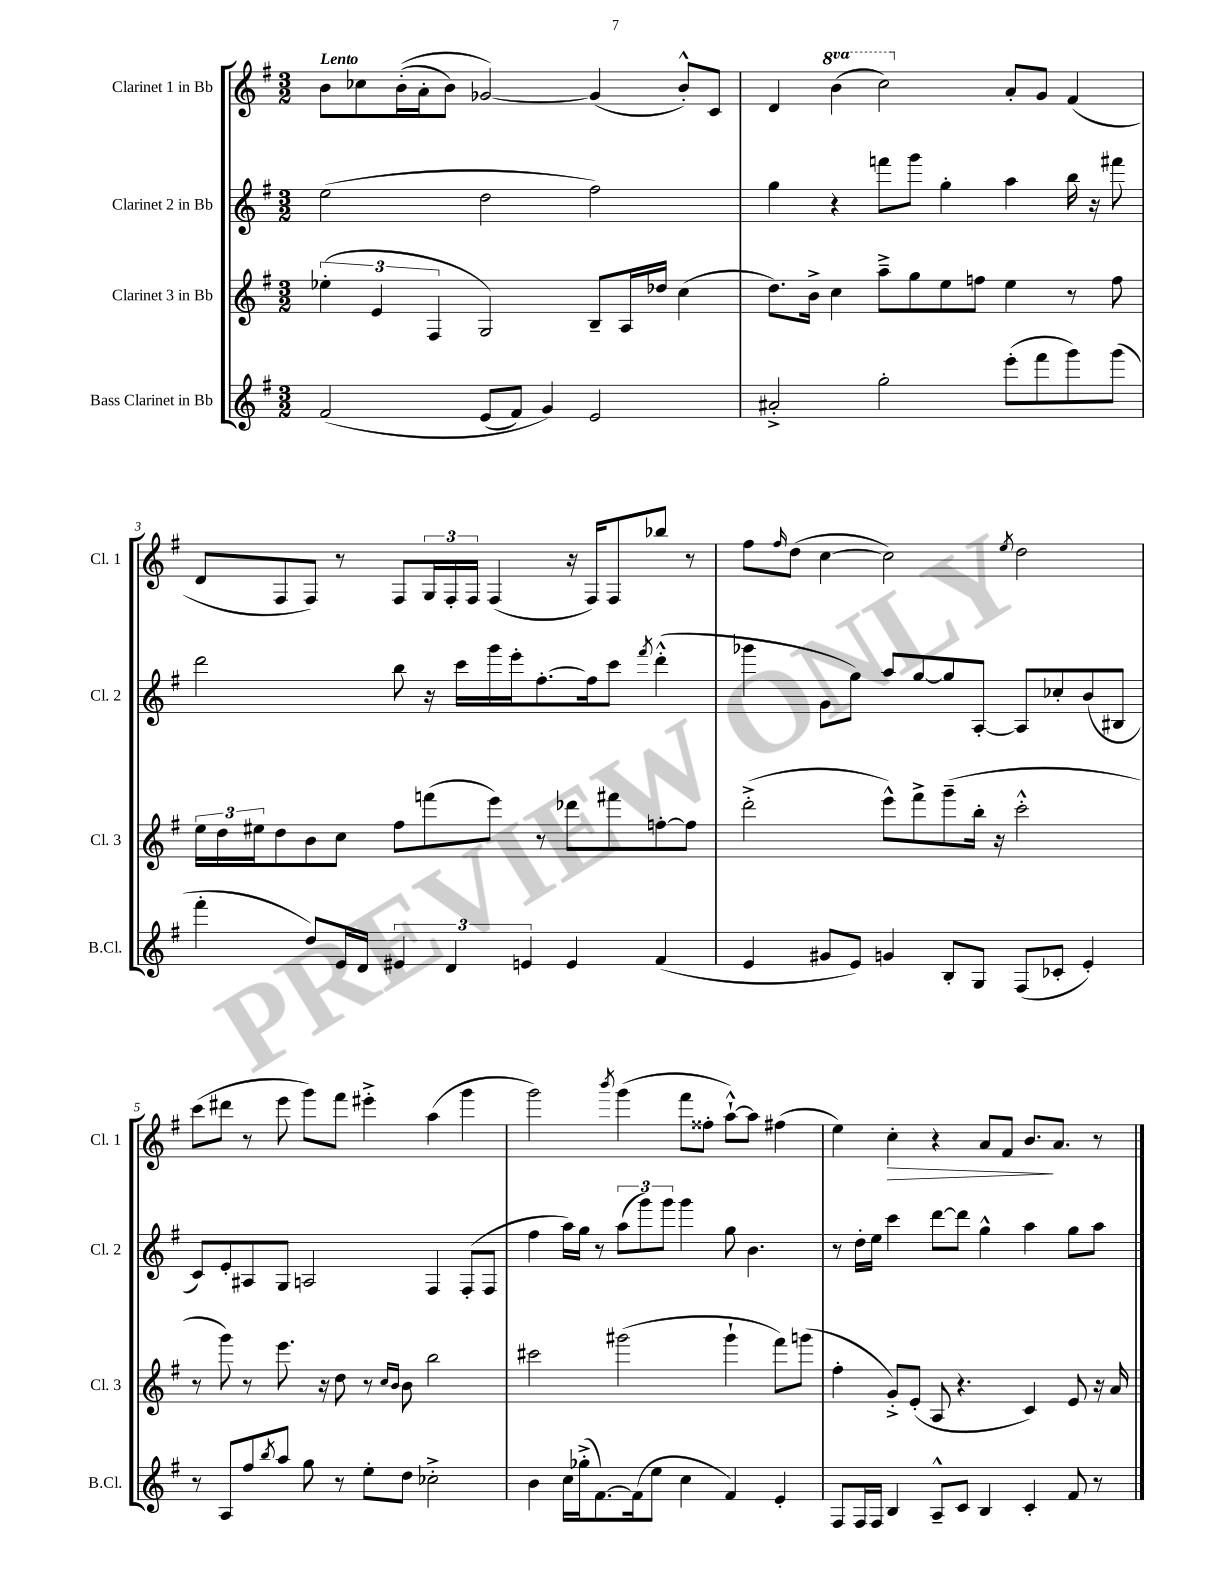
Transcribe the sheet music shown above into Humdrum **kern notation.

**kern	**kern	**kern	**kern	**dynam
*part4	*part3	*part2	*part1	*part1
*staff4	*staff3	*staff2	*staff1	*staff1
*I"Bass Clarinet in Bb	*I"Clarinet 3 in Bb	*I"Clarinet 2 in Bb	*I"Clarinet 1 in Bb	*
*I'B.Cl.	*I'Cl. 3	*I'Cl. 2	*I'Cl. 1	*
*clefG2	*clefG2	*clefG2	*clefG2	*
*k[f#]	*k[f#]	*k[f#]	*k[f#]	*
*M3/2	*M3/2	*M3/2	*M3/2	*
=1	=1	=1	=1	=1
!	!	!	!LO:TX:a:B:t=Lento	!
(2f#/	(6ee-X'\	(2ee\	8b\L	.
.	.	.	8cc-X\	.
.	6e/	.	.	.
.	.	.	((16b'\L	.
.	.	.	16a'\J	.
.	6F#/	.	.	.
.	.	.	8b\J)	.
(8e/L	2G/)	2dd\	[2g-X/)	.
8f#/J)	.	.	.	.
4g/)	.	.	.	.
2e/	8B~/L	2ff#\)	(4g-/]	.
.	16A/L	.	.	.
.	16dd-X/JJ	.	.	.
.	(4cc\	.	8b'^^/L)	.
.	.	.	8c/J	.
=2	=2	=2	=2	=2
2a#X'^/	8.dd\L)	4gg\	4d/	.
.	16b^\Jk	.	.	.
*	*	*	*8va	*
.	4cc\	4r	(4bb\	.
2gg'\	8aa~^\L	8fffn\L	2ccc\)	.
.	8gg\	8ggg\J	.	.
.	8ee\	4gg'\	.	.
.	8ffn\J	.	.	.
*	*	*	*X8va	*
(8eee'\L	4ee\	4aa\	8a'/L	.
8fff#\	.	.	8g/J	.
8ggg\)	8r	16bb\	(4f#/	.
.	.	16r	.	.
(8ggg\J	8ff\	8fff#X\	.	.
!!LO:LB:g=z
=3	=3	=3	=3	=3
4fff#'\	24ee\LL	2ddd\	8d/L	.
.	24dd\	.	.	.
.	24ee#X\J	.	.	.
.	8dd\	.	8F#/	.
8dd/L)	8b\	.	8F#/J)	.
16e/L	8cc\J	.	8r	.
16d/JJ	.	.	.	.
6e#X/	8ff#\L	8bb\	8F#/L	.
.	(8fffn\	16r	24G/L	.
6d/	.	.	24F#'/	.
.	.	16ccc\LL	.	.
.	.	.	24F#/JJ	.
.	8eee\J)	16ggg\	(4F#/	.
.	.	16eee'\J	.	.
6en/	.	.	.	.
.	8r	[8.ff#'\	.	.
4e/	8ddd-X\L	.	16r	.
.	.	16ff#\k]	16F#/KL)	.
.	8fff#X\	8ccc\J	8F#/	.
.	.	8qfff#/	.	.
(4f#/	[8ffn'\	(4ddd'^^\	8bb-X/J	.
.	8ff\J]	.	8r	.
=4	=4	=4	=4	=4
4e/	(2ddd'^\	4ggg-X\	8ff#\L	.
.	.	.	16qqff#/	.
.	.	.	(8dd\J	.
8g#X/L	.	8g\L	[4cc\	.
8e/J)	.	8gg\J)	.	.
4gn/	8eee^^\L)	8aa/L	2cc\])	.
.	8fff#^\	[8gg/	.	.
8B'/L	(8ggg~\	8gg/]	.	.
8G/J	16bb'\Jk	[8A'/J	.	.
.	16r	.	.	.
.	.	.	8qee/	.
(8F#/L	2ccc'^^\	8A/L]	2dd\	.
8c-X'/J	.	8cc-X'/	.	.
4e'/)	.	(8b/	.	.
.	.	8B#X/J	.	.
!!LO:LB:g=z
=5	=5	=5	=5	=5
8r	8r	8c/L)	(8ccc\L	.
8A/L	8ggg\)	8e'/	8ddd#X\J	.
8ff#/	8r	8A#X/	8r	.
8qbb/	.	.	.	.
8aa/J	8.eee\	8G/J	8eee\	.
8gg\	.	2An/	8ggg\L)	.
.	16r	.	.	.
8r	8dd\	.	8fff#\J	.
8ee'\L	8r	.	4eee#X'^\	.
.	16qqcc/LL	.	.	.
.	16qqb/JJ	.	.	.
8dd\J	8b\	.	.	.
2cc-X'^\	2bb\	4F#/	(4aa\	.
.	.	(8F#'/L	4ggg\	.
.	.	8F#/J	.	.
=6	=6	=6	=6	=6
4b\	2ccc#X\	4ff#\	2ggg\)	.
16cc\LL	.	16aa\LL)	.	.
(16gg-X'^\J	.	16gg\JJ	.	.
[8.f#\)	.	8r	.	.
.	.	.	8qbbb/	.
.	(2ggg#X\	(12aa\L	(4ggg\	.
(16f#\k]	.	.	.	.
.	.	12ggg\)	.	.
8ee\J	.	.	.	.
.	.	12ggg\J	.	.
4cc\	.	4ggg\	8fff#\L	.
.	.	.	8ff##X'\J	.
4f#/)	4ggg#`\	8gg\	[8aa`^^\L)	.
.	.	4.b\	8aa\J]	.
4e'/	8fff#\L)	.	(4ff#X\	.
.	(8gggn\J	.	.	.
=7	=7	=7	=7	=7
8F#/L	4ff#'\	8r	4ee\)	.
16F#/L	.	16dd'\LL	.	.
16F#/JJ	.	16ee\JJ	.	.
!	!	!	!	!LO:HP:b
4B/	8g'^/L)	4ccc\	4cc'\	>
.	(8e'/J	.	.	.
8A~^^/L	8A/	[8ddd\L	4r	.
8c/J	4.r	8ddd\J]	.	.
4B/	.	4gg^^\	8a/L	.
.	.	.	8f#/J	.
4c'/	4c/)	4aa\	8.b/L	.
.	.	.	8.a/J	]
8f#/	8e/	8gg\L	.	.
8r	16r	8aa\J	8r	.
.	16a/	.	.	.
==	==	==	==	==
*-	*-	*-	*-	*-
